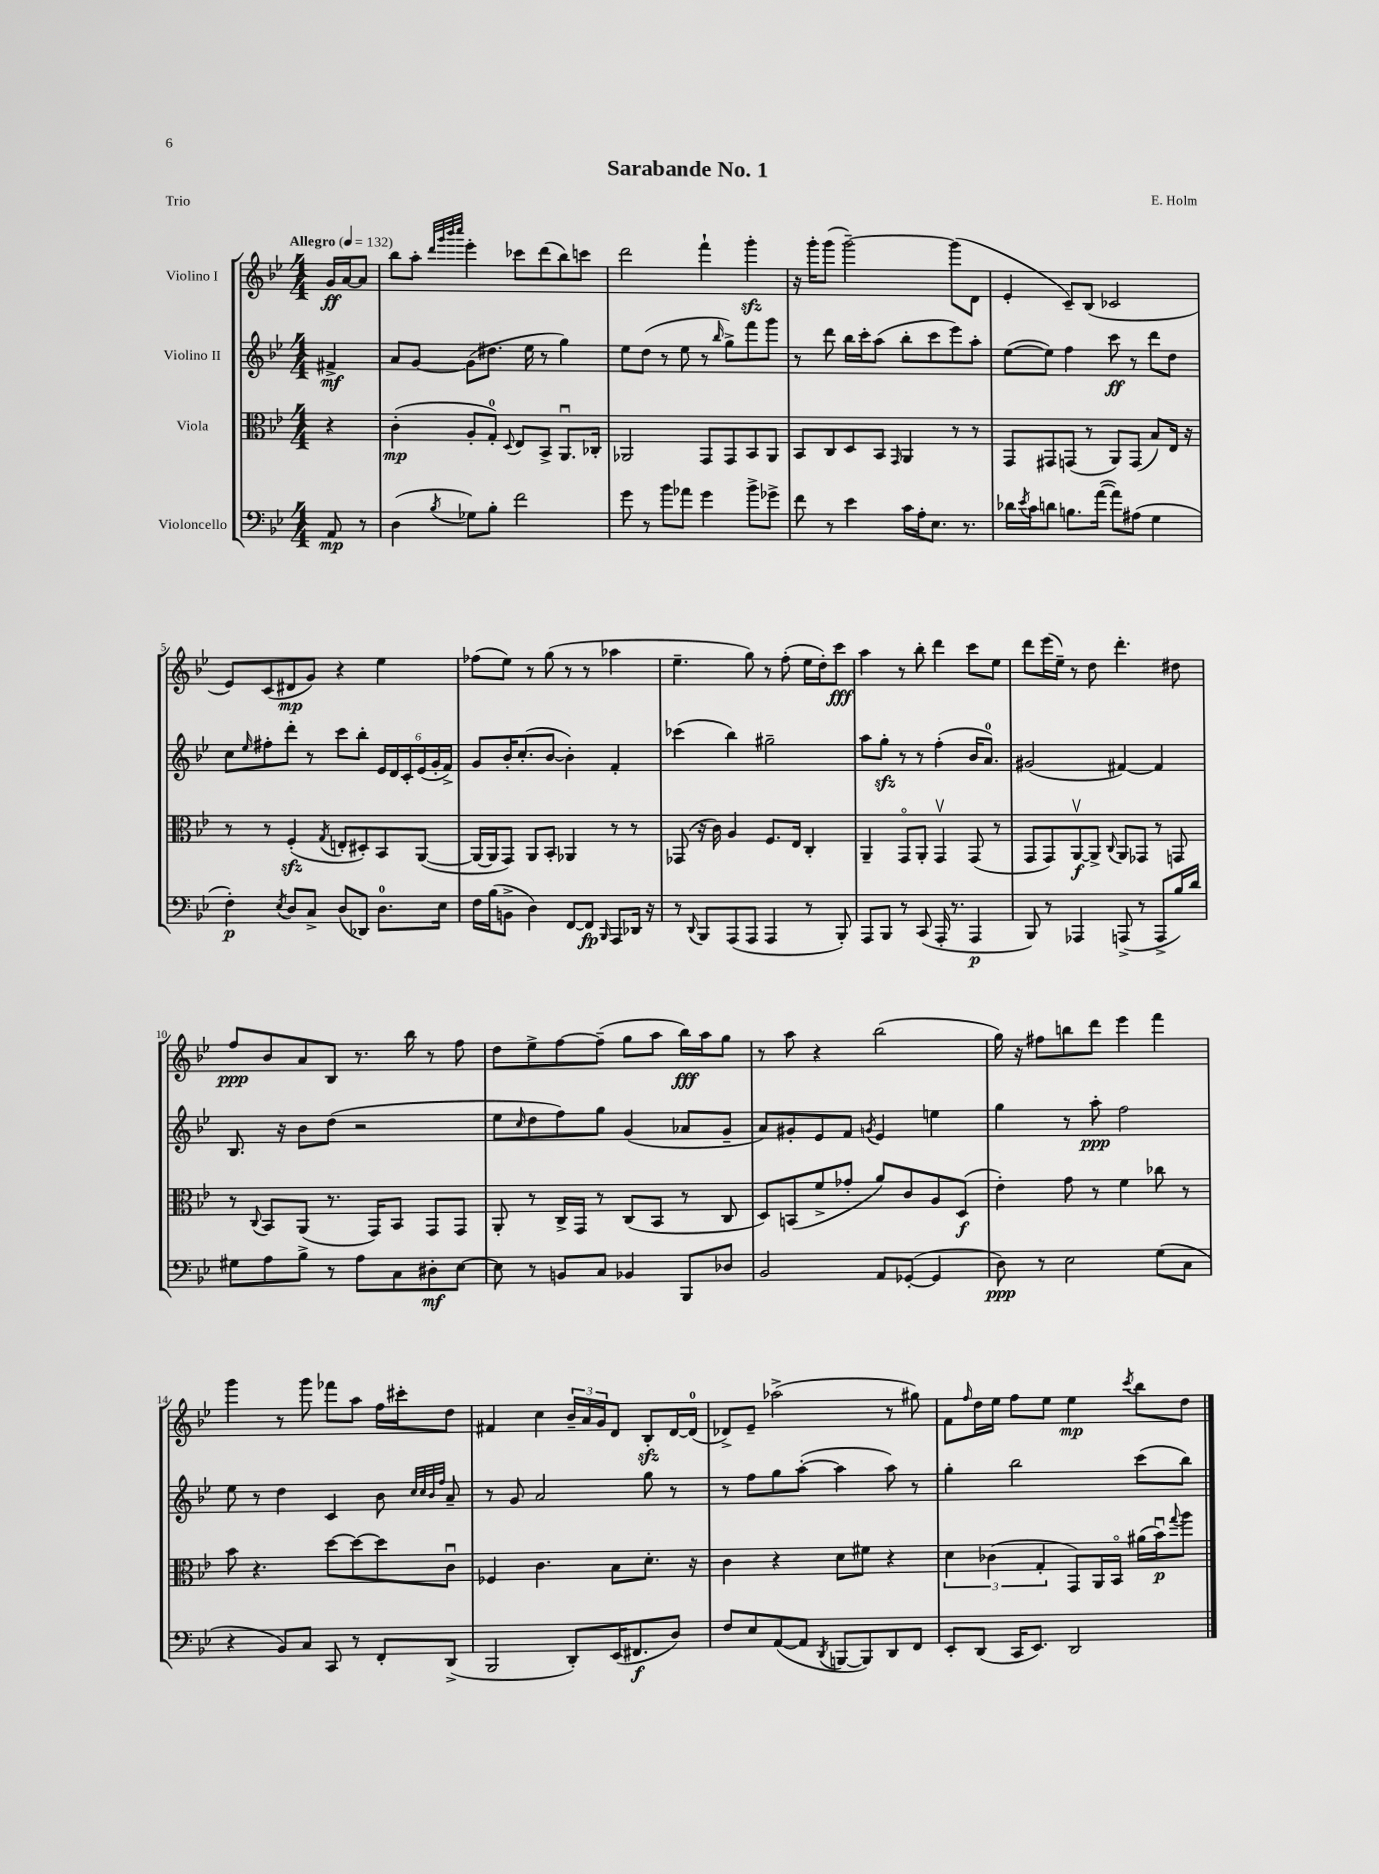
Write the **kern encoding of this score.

**kern	**kern	**kern	**kern
*staff4	*staff3	*staff2	*staff1
*clefF4	*clefC3	*clefG2	*clefG2
*k[b-e-]	*k[b-e-]	*k[b-e-]	*k[b-e-]
*M4/4	*M4/4	*M4/4	*M4/4
*MM132	*MM132	*MM132	*MM132
8AA	4r	4f#^	16g
.	.	.	[16a
8r	.	.	8a]
=	=	=	=
(4D	(4c'	8a	8bb-
.	.	[8g	8aa'
.	.	.	32qqddd
.	.	.	32qqggg
.	.	.	32qqbbb-
8qB-	.	.	32qqcccc
8G-)	8A'	(8g]	4eee-'
8B-'	8G')	8.dd#	.
.	8qqD	.	.
2f	8E-	.	8ccc-
.	.	16ee-	.
.	8BB-^	8r	(8ddd
.	8.AAu	4gg)	8bb-)
.	.	.	8ccc
.	16C-'	.	.
=	=	=	=
8g	2AA-	8ee-	2ddd
8r	.	(8dd	.
8b-	.	8r	.
8a-	.	8ee-	.
4g	8GG	8r	4fff`
.	.	16qqbb-	.
.	8GG	8gg^)	.
8b-^	8BB-	8fff	4ggg'
8g-^	8AA-	8ggg	.
=	=	=	=
8f	8BB-	8r	16r
.	.	.	16ggg'
8r	8C	8ddd	(8ggg
4e-	8D	16bb-	[2ggg~)
.	.	16ccc'	.
.	8BB-	(8aa	.
.	16qqGG	.	.
16c	4AA	8bb-'	.
16A'	.	.	.
8.E-	.	8ccc	.
.	8r	8eee-)	(8ggg]
8.r	.	.	.
.	8r	8aa'	8d
=	=	=	=
16d-	8GG	([8ee-	4e-'
8qe-	.	.	.
16c	.	.	.
8d	8GG#	8ee-])	.
8.B	(8GG	4ff	8c~)
.	8r	.	(8B-
([16a	.	.	.
8a])	8AA)	8ccc	2c-
(8A#	(8GG	8r	.
4G	8B-)	8ddd	.
.	16E-	8dd	.
.	16r	.	.
=	=	=	=
4F')	8r	8cc	8e-)
.	.	16qqee-	.
.	8r	8ff#'	(8c
8qE-	.	.	.
8D	(4F'	8ddd'	8d#
8C^	.	8r	8g)
.	8qG	.	.
(8D	8E'	8ccc	4r
8DD-)	8D#')	8bb-'	.
8.D	8BB-	24e-	4ee-
.	.	24d	.
.	.	24c'	.
.	([8AA	(24e-	.
.	.	24g'	.
16E-	.	.	.
.	.	24f^)	.
=	=	=	=
16F	16AA_	8g	(8ff-
(16B-	16AA]	.	.
8BB^	8GG)	16b-'	8ee-)
.	.	(8.cc'	.
4D)	8AA	.	8r
.	8BB-'	[8b-	(8gg
[8FF	4AA-	4b-'])	8r
8FF]	.	.	8r
16qqBBB-	.	.	.
8AAA	8r	4f'	4aa-
16DD-	8r	.	.
16r	.	.	.
=	=	=	=
8r	(8GG-	(4ccc-	4.ee-~
8qqDD	.	.	.
8BBB-	16r	.	.
.	16c)	.	.
(8AAA	4A	4bb-)	.
8AAA	.	.	8gg)
4AAA	8.F	2gg#~	8r
.	.	.	(8ff'
.	16E-	.	.
8r	4C'	.	16ee-
.	.	.	16dd')
8BBB-')	.	.	8ccc
=	=	=	=
8AAA	4AA~	8aa	4aa
8BBB-	.	8gg'	.
8r	8GGo	8r	8r
(8CC	8AA'	8r	8bb-'
16AAA'	4GGv	(4ff'	4ddd
8.r	.	.	.
4AAA	(8GG	16b-	8ccc
.	.	8.a)	.
.	8r	.	8ee-
=	=	=	=
8BBB-)	8GG	(2g#	8ddd
8r	8GG)	.	(16eee-
.	.	.	16ee-~)
4AAA-	[8AAv	.	8r
.	8AA^]	.	8dd
.	8qqC	.	.
(8AAA^	8AA	[4f#)	4.ddd'
8r	8GG-	.	.
8AAA^	8r	4f#]	.
16B-)	8GG	.	8dd#
16d	.	.	.
=	=	=	=
8G#	8r	8.B-	8ff
.	8qqC	.	.
8A	8BB-	.	8b-
.	.	16r	.
8B-^	(8AA	8b-	8a
8r	8.r	(8dd	8B-
8A	.	2r	8.r
.	16GG)	.	.
8C	8BB-	.	.
.	.	.	16bb-
8D#'	8GG	.	8r
[8E-	8GG	.	8ff
=	=	=	=
8E-]	8AA'	8ee-	8dd
.	.	16qqcc	.
8r	8r	8dd	8ee-^
8BB	16C^	8ff)	[8ff
.	16GG	.	.
8C	8r	8gg	(8ff~]
4BB-	(8C	(4g	8gg
.	8BB-	.	8aa
8BBB-	8r	8a-	16bb-)
.	.	.	16aa
8D-	8C	8g~	8gg
=	=	=	=
2BB-	8D)	8a)	8r
.	(8BB	8g#'	8aa
.	8f^	8e-	4r
.	8g-'	8f	.
.	.	8qg	.
8AA	8a)	4e-	(2bb-
([8GG-'	8c	.	.
4GG-]	8A	4ee	.
.	(8D	.	.
=	=	=	=
8D)	4e-')	4gg	16gg)
.	.	.	16r
8r	.	.	8ff#
2E-	8g	8r	8bb
.	8r	8aa'	8ddd
.	4f	2ff	4eee-
(8G	8cc-	.	4fff
8C	8r	.	.
=	=	=	=
4r	8b-	8ee-	4ggg
.	4.r	8r	.
8BB-)	.	4dd	8r
8C	.	.	8ggg
8CC	[8dd	4c	8fff-
8r	8dd_	.	8aa
8FF'	8dd]	8b-	16ff
.	.	.	16ccc#'
.	.	32qqcc	.
.	.	32qqcc	.
.	.	32qqb-	.
.	.	32qqff	.
(8DD^	8cu	8a~	8dd
=	=	=	=
2BBB-	4F-	8r	4f#
.	.	8g	.
.	4.c	2a	4cc
8DD')	.	.	24b-~
.	.	.	24a
.	.	.	24g
(16EE-	8B-	.	8d
8.FF#	.	.	.
.	8.d'	8gg	8B-'
8D)	.	8r	[16d
.	16r	.	(16d]
=	=	=	=
8F	4c	8r	8d-^)
8E-	.	8ff	8e-~
([8AA	4r	8gg	(2aa-^
8AA]	.	([8aa'	.
8qDD	.	.	.
[8BBB	8d	4aa]	.
8BBB])	8f#	.	.
8DD	4r	8aa)	8r
8FF	.	8r	8gg#)
=	=	=	=
8EE-'	6d	4gg'	8f
.	.	.	16qqff
(8DD	.	.	16dd
.	(6c-	.	.
.	.	.	16ee-
16CC	.	2bb-	8ff
8.EE-)	.	.	.
.	6G'	.	.
.	.	.	8ee-
2DD	8GG)	.	4ee-
.	16AA	.	.
.	16BB-o	.	.
.	.	.	8qccc
.	(16a#	(8ccc	8bb-
.	16b-u)	.	.
.	8qqgg	.	.
.	8aa	8bb-)	8dd
==	==	==	==
*-	*-	*-	*-
